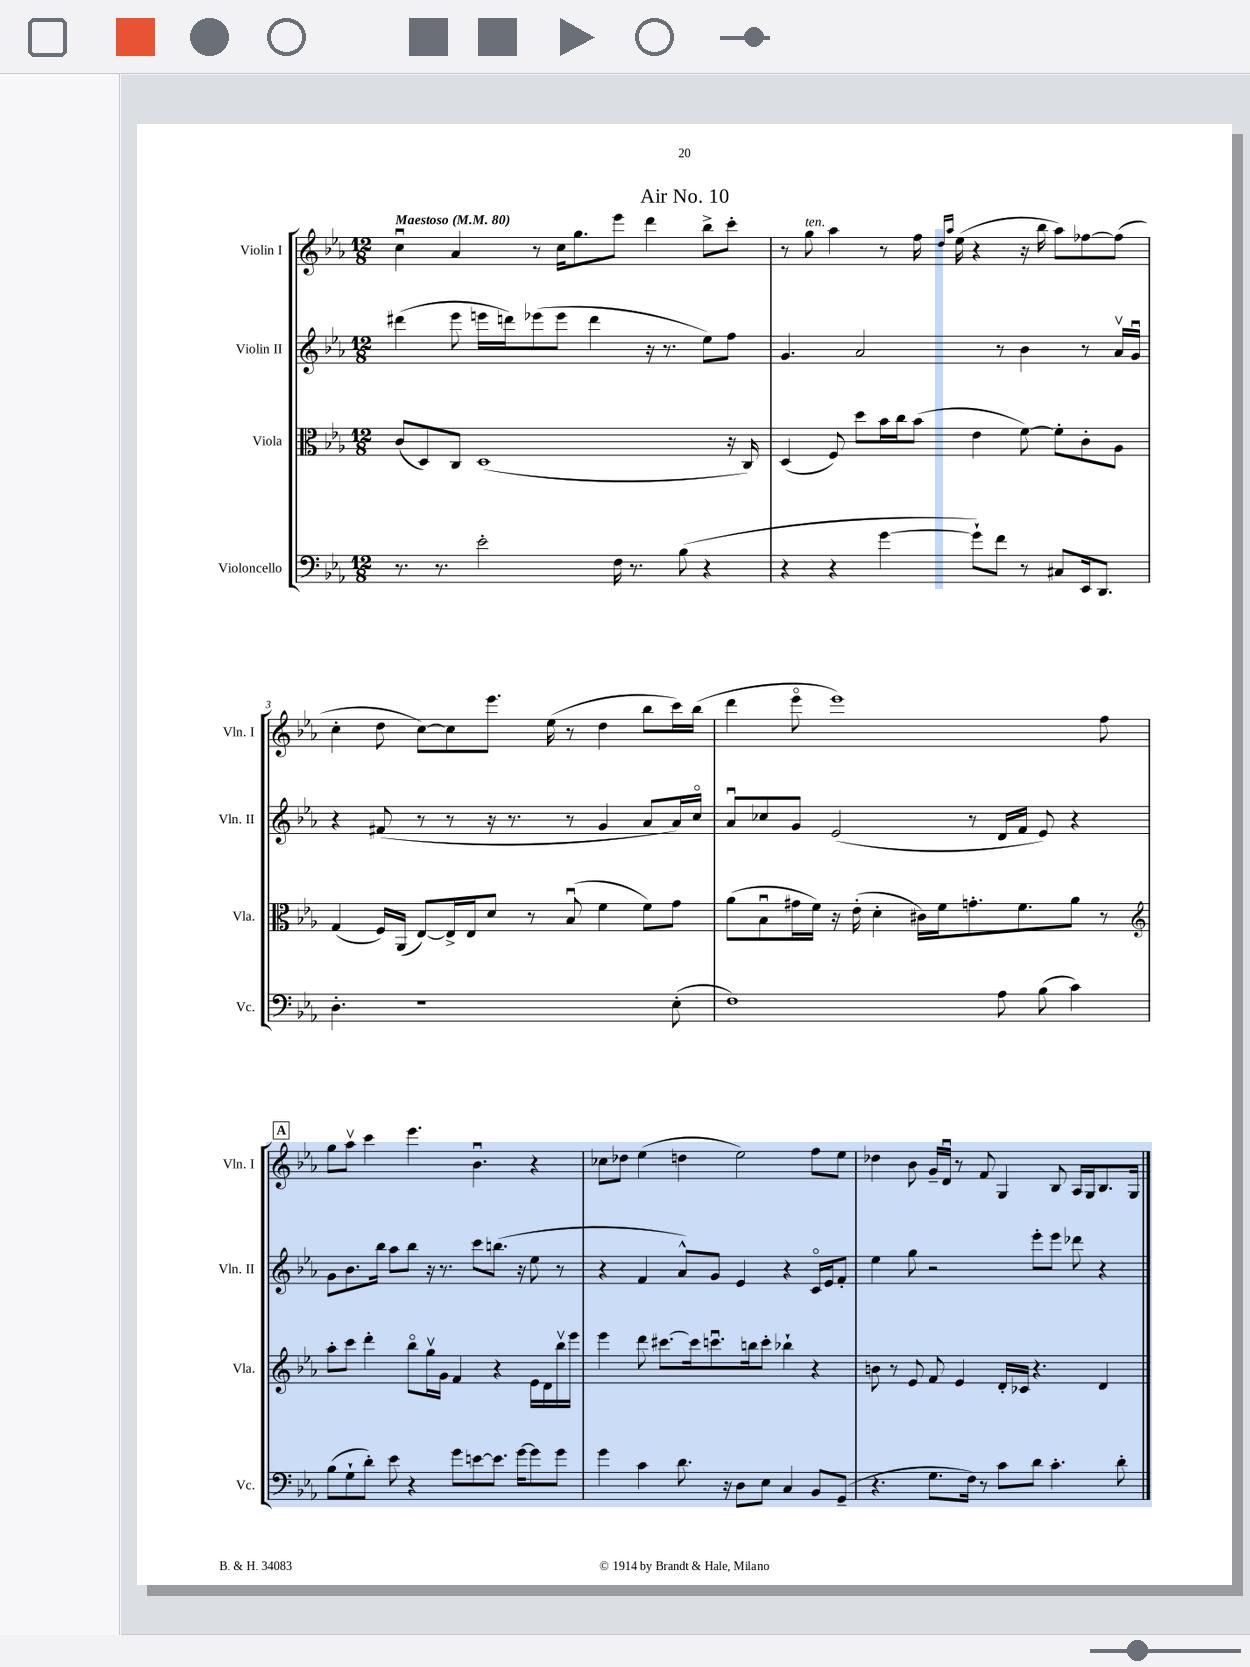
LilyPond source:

\header { title = "Air No. 10" }
<<
\new StaffGroup <<
\new Staff = "s0" \with { instrumentName = "Violin I" shortInstrumentName = "Vln. I" } {
    \clef treble \key ees \major \numericTimeSignature \time 12/8 \tempo "Maestoso" 4 = 80
    c''4\downbow aes'4 r8 c''16 g''8. ees'''8 d'''4 bes''8-> c'''8-. |
    r8 g''8^\markup { \italic "ten." } aes''4 r8 f''16 \grace { d''16 aes''16 } ees''16( r4 r16 bes''16 aes''8) fes''8~ fes''8( |
    c''4-. d''8 c''8~) c''8 ees'''8. ees''16( r8 d''4 bes''8 c'''16) bes''16( |
    d'''4 ees'''8\flageolet ees'''1) f''8 |
    \mark \markup { \box "A" } g''8 aes''8\upbow c'''4 ees'''4. bes'4.\downbow r4 |
    ces''8 des''8 ees''4( d''4 ees''2) f''8 ees''8 |
    des''4 bes'8 g'16-- d'16\downbow r8 f'8 g4 bes8 aes16 g16 bes8. g16 \bar "|." |
}
\new Staff = "s1" \with { instrumentName = "Violin II" shortInstrumentName = "Vln. II" } {
    \clef treble \key ees \major \numericTimeSignature \time 12/8
    dis'''4( ees'''8 e'''16 d'''16) ees'''8( ees'''8 d'''4 r16 r8. ees''8) f''8 |
    g'4. aes'2 r8 bes'4 r8 aes'16\upbow g'16\downbow |
    r4 fis'8( r8 r8 r16 r8. r8 g'4 aes'8 aes'16) c''16\flageolet |
    aes'8\downbow ces''8 g'8 ees'2( r8 d'16 f'16 ees'8) r4 |
    \mark \markup { \box "A" } g'8 bes'8. bes''16 aes''8 bes''8 r16 r8. c'''8 b''8.( r16 ees''8 r8 |
    r4 f'4 aes'8-^) g'8 ees'4 r4 c'16\flageolet ees'16 f'8-. |
    ees''4 g''8 r2 ees'''8-. ees'''8 des'''8 r4 \bar "|." |
}
\new Staff = "s2" \with { instrumentName = "Viola" shortInstrumentName = "Vla." } {
    \clef alto \key ees \major \numericTimeSignature \time 12/8
    c'8( d8) c8 d1( r16 c16) |
    d4( f8) d''8 bes'16 c''16 bes'8( ees'4 f'8~) f'8-. c'8-. aes8 |
    g4( f16) aes,16( ees8~) ees16-> ees16 d'8 r8 bes8\downbow( f'4 f'8) g'8 |
    aes'8( bes8\downbow gis'16 f'16) r16 ees'16-.( d'4-. cis'16) f'16 g'8.-. f'8. aes'8 r8 |
    \mark \markup { \box "A" } \clef treble aes''8-. c'''8 d'''4-. bes''8\flageolet g''16\upbow g'16 f'4 r4 ees'16 d'16 bes''16\upbow ees'''16 |
    ees'''4 d'''8 cis'''8.~ cis'''16 c'''8.\downbow b''16 c'''8-. bes''4-! r4 |
    b'8 r8 ees'8 f'8 ees'4 d'16-. ces'16 r4. d'4 \bar "|." |
}
\new Staff = "s3" \with { instrumentName = "Violoncello" shortInstrumentName = "Vc." } {
    \clef bass \key ees \major \numericTimeSignature \time 12/8
    r8. r8. ees'2-. f16 r8. bes8( r4 |
    r4 r4 g'4~ g'8-!) f'8 r8 cis8 ees,16 d,8. |
    d4.-. r1 ees8-.( |
    f1) aes8 bes8( c'4) |
    \mark \markup { \box "A" } bes8( g8-! d'8-.) ees'8 r4 g'8 e'8~ e'8. g'16~ g'8 g'8 |
    g'4 c'4 d'8. r16 d8 ees8 c4 bes,8 g,8--( |
    r4. g8. f16) r8 c'8 d'8 c'4.-. d'8-. \bar "|." |
}
>>
>>
